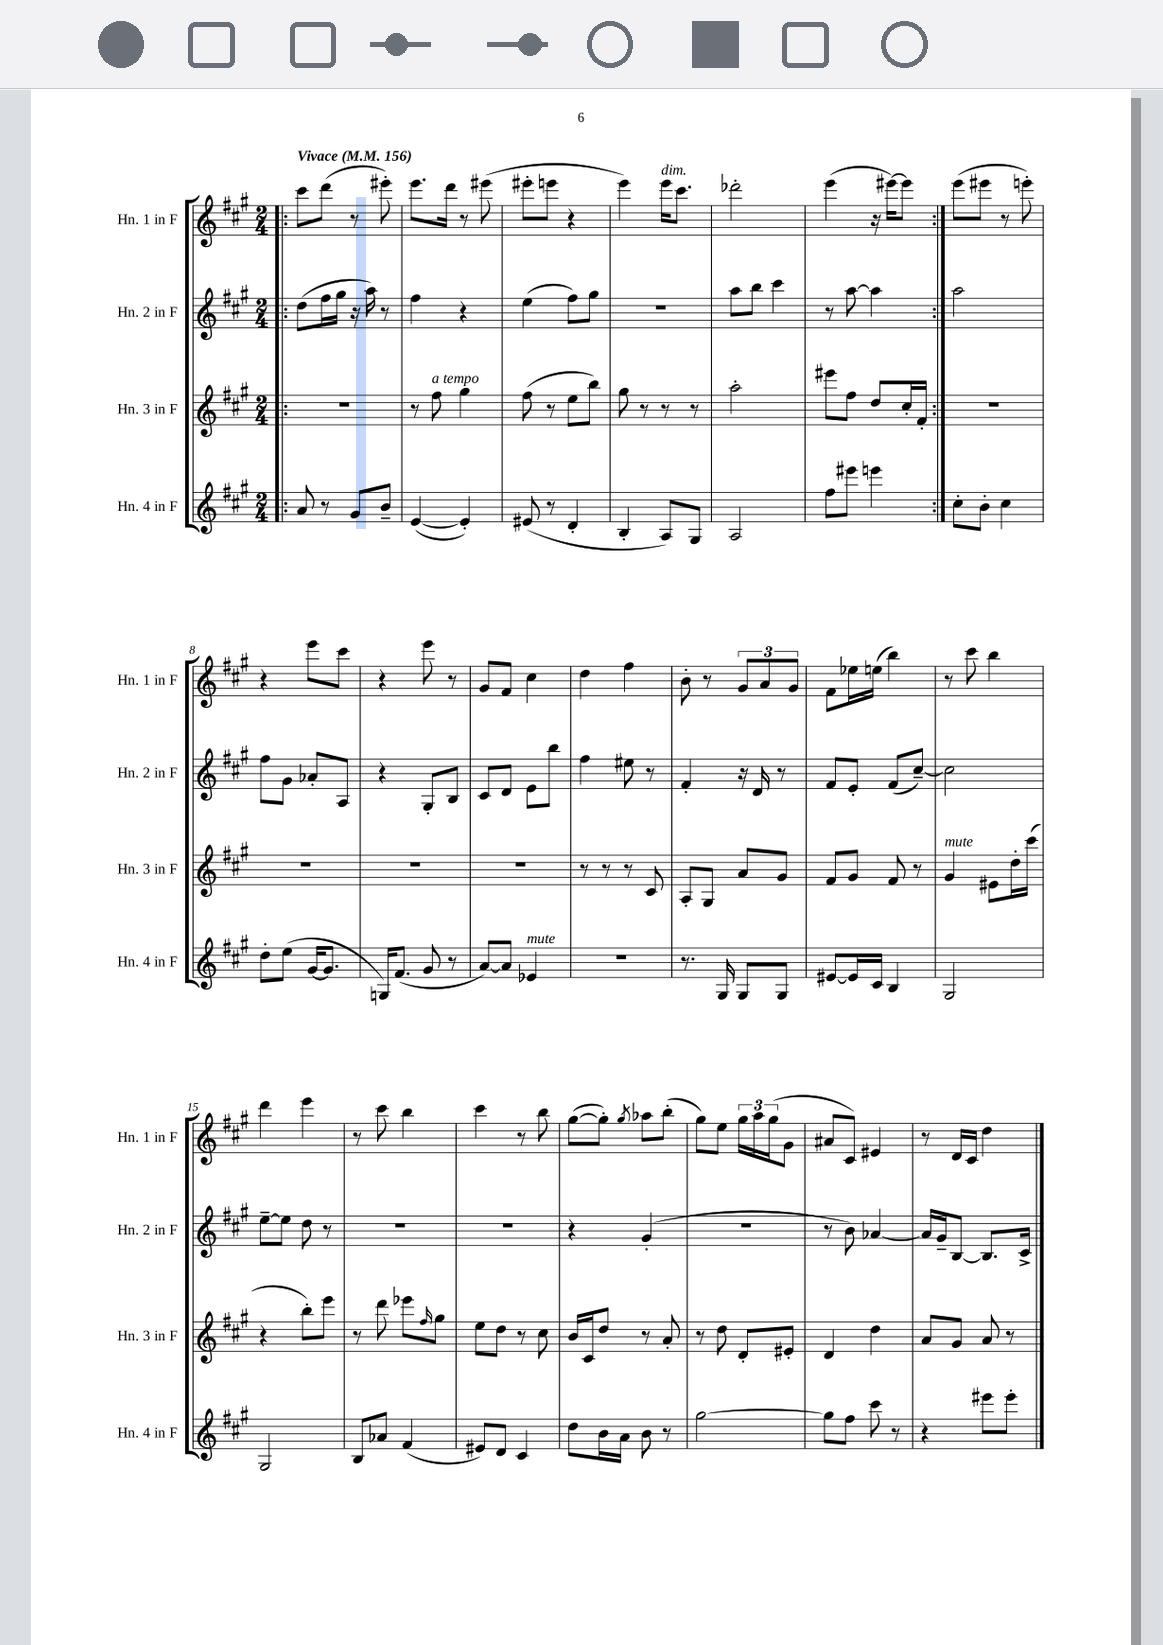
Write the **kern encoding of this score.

**kern	**kern	**kern	**kern
*part4	*part3	*part2	*part1
*staff4	*staff3	*staff2	*staff1
*I"Hn. 4 in F	*I"Hn. 3 in F	*I"Hn. 2 in F	*I"Hn. 1 in F
*I'Hn. 4 in F	*I'Hn. 3 in F	*I'Hn. 2 in F	*I'Hn. 1 in F
*clefG2	*clefG2	*clefG2	*clefG2
*k[f#c#g#]	*k[f#c#g#]	*k[f#c#g#]	*k[f#c#g#]
*M2/4	*M2/4	*M2/4	*M2/4
*MM156	*MM156	*MM156	*MM156
=1!|:	=1!|:	=1!|:	=1!|:
!	!	!	!LO:TX:a:B:t=Vivace
8a/	2r	(8dd\L	8ccc#\L
8r	.	16ff#\L	(8ddd\J
.	.	16gg#\JJ	.
8g#/L	.	16r	8r
.	.	16aa\)	.
8b~/J	.	8r	8eee#X'\)
=2	=2	=2	=2
([4e/	8r	4ff#\	8.eee\L
!	!LO:TX:a:i:t=a tempo	!	!
.	8ff#\	.	.
.	.	.	16ddd\Jk
4e'/])	4gg#\	4r	8r
.	.	.	(8eee#X\
=3	=3	=3	=3
(8e#X/	(8ff#\	(4ee\	8eee#X'\L
8r	8r	.	8eeen\J
4d'/	8ee\L	8ff#\L)	4r
.	8bb\J)	8gg#\J	.
=4	=4	=4	=4
4B'/	8gg#\	2r	4eee\)
.	8r	.	.
!	!	!	!LO:TX:a:i:t=dim.
8A/L)	8r	.	16eee\KL
.	.	.	8.ccc#\J
8G#/J	8r	.	.
=5	=5	=5	=5
2A/	2aa'\	8aa\L	2ddd-X'\
.	.	8bb\J	.
.	.	4ccc#\	.
=6	=6	=6	=6
8ff#\L	8eee#X\L	8r	(4eee\
8eee#X\J	8ff#\J	[8aa\	.
4eeen\	8dd/L	4aa\]	16r
.	.	.	[16eee#X\KL)
.	16cc#'/L	.	8eee#\J]
.	16f#'/JJ	.	.
=7:|!	=7:|!	=7:|!	=7:|!
8cc#'\L	2r	2aa\	(8eee\L
8b'\J	.	.	8eee#X\J
4cc#\	.	.	8r
.	.	.	8eeen'\)
!!LO:LB:g=z
=8	=8	=8	=8
8dd'\L	2r	8ff#\L	4r
(8ee\J	.	8g#\J	.
[16g#/KL	.	8a-X'/L	8eee\L
8.g#/J]	.	.	.
.	.	8A/J	8ccc#\J
=9	=9	=9	=9
16Gn/KL)	2r	4r	4r
(8.f#/J	.	.	.
8g#/	.	8G#'/L	8eee\
8r	.	8B/J	8r
=10	=10	=10	=10
[8a/L)	2r	8c#/L	8g#/L
8a/J]	.	8d/J	8f#/J
!LO:TX:a:i:t=mute	!	!	!
4e-X/	.	8e\L	4cc#\
.	.	8bb\J	.
=11	=11	=11	=11
2r	8r	4ff#\	4dd\
.	8r	.	.
.	8r	8ee#X\	4ff#\
.	8c#/	8r	.
=12	=12	=12	=12
8.r	8A'/L	4f#'/	8b'\
.	8G#/J	.	8r
16G#/	.	.	.
8G#/L	8a/L	16r	12g#/L
.	.	16d/	.
.	.	.	12a/
8G#/J	8g#/J	8r	.
.	.	.	12g#/J
=13	=13	=13	=13
[8e#X/L	8f#/L	8f#/L	8f#\L
16e#/L]	8g#/J	8e'/J	16ee-X\L
16c#/JJ	.	.	(16een\JJ
4B/	8f#/	(8f#/L	4bb\)
.	8r	[8cc#~/J)	.
=14	=14	=14	=14
!	!LO:TX:a:i:t=mute	!	!
2G#/	4g#/	2cc#\]	8r
.	.	.	8ccc#\
.	8e#X\L	.	4bb\
.	16dd'\L	.	.
.	(16ccc#\JJ	.	.
!!LO:LB:g=z
=15	=15	=15	=15
2G#/	4r	[8ee~\L	4ddd\
.	.	8ee\J]	.
.	8bb'\L)	8dd\	4eee\
.	8eee\J	8r	.
=16	=16	=16	=16
8B/L	8r	2r	8r
8a-X/J	8ddd\	.	8ccc#\
(4f#/	8eee-X\L	.	4bb\
.	16qqff#/	.	.
.	8gg#\J	.	.
=17	=17	=17	=17
8e#X/L)	8ee\L	2r	4ccc#\
8d/J	8dd\J	.	.
4c#/	8r	.	8r
.	8cc#\	.	8bb\
=18	=18	=18	=18
8dd\L	16b/LL	4r	([8gg#\L
.	16c#/J	.	.
16b\L	8dd/J	.	8gg#'\J])
16a\JJ	.	.	.
.	.	.	8qgg#/
8b\	8r	(4g#'/	8aa-X\L
8r	8a'/	.	(8bb'\J
=19	=19	=19	=19
[2gg#\	8r	2r	8gg#\L)
.	8dd\	.	8ee\J
.	8d'/L	.	24gg#\LL
.	.	.	24aa\
.	.	.	(24gg#\J
.	8e#X'/J	.	8g#\J
=20	=20	=20	=20
8gg#\L]	4d/	8r	8a#X/L
8ff#\J	.	8b\)	8c#/J)
8ccc#\	4dd\	[4a-X/	4e#X/
8r	.	.	.
=21	=21	=21	=21
4r	8a/L	16a-/LL]	8r
.	.	16g#~/J	.
.	8g#/J	[8B/J	16d/LL
.	.	.	16c#/JJ
8eee#X\L	8a/	8.B/L]	4dd\
8eee#'\J	8r	.	.
.	.	16c#^/Jk	.
==	==	==	==
*-	*-	*-	*-
